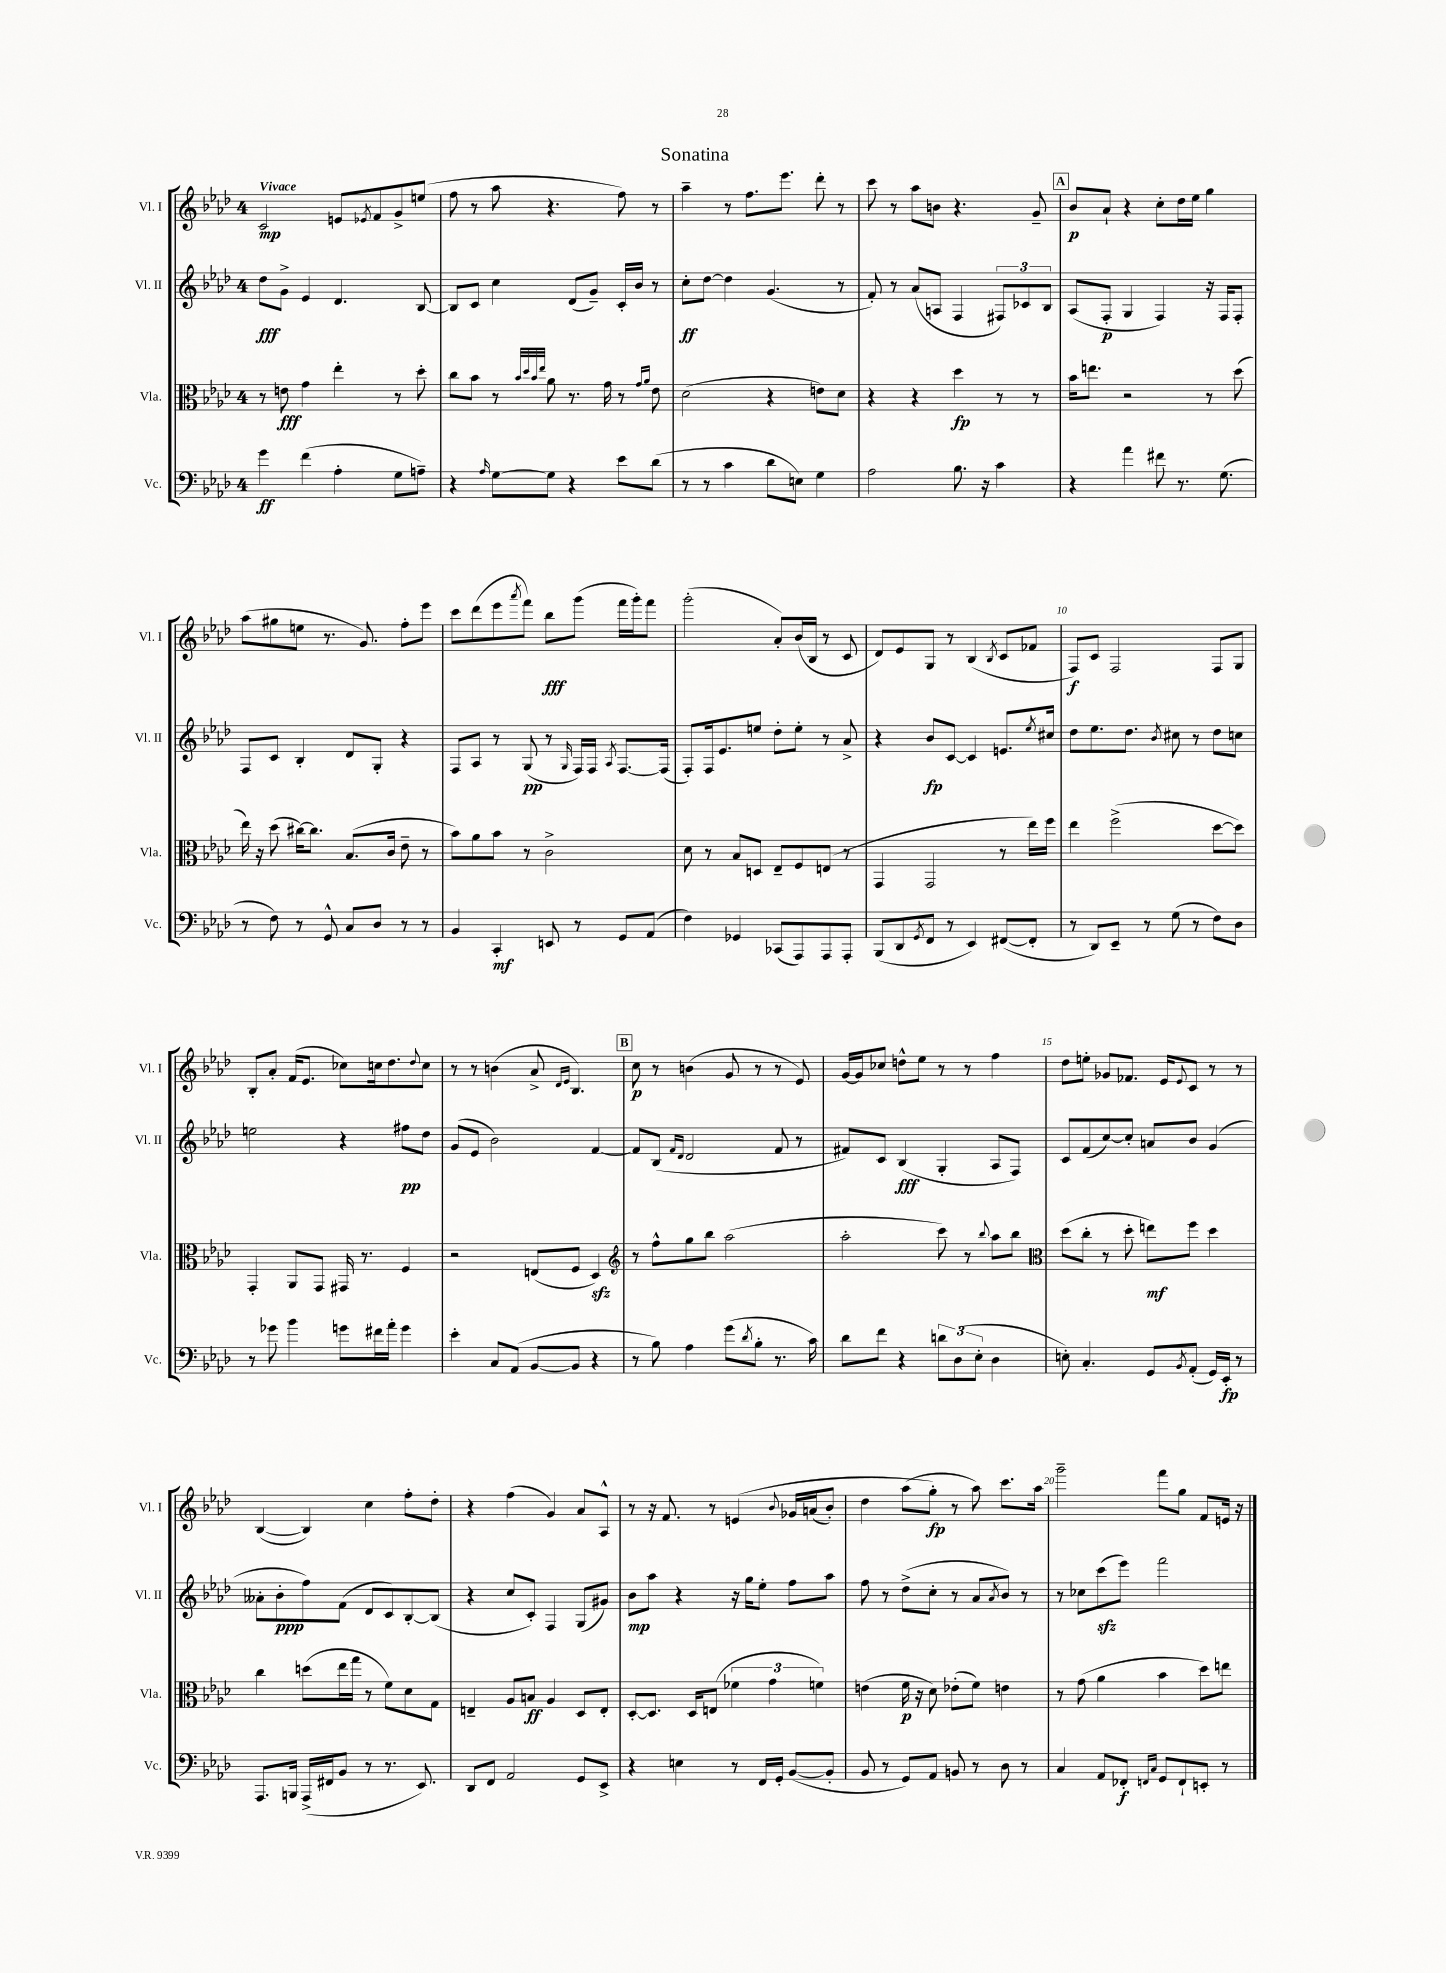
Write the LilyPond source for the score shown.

\header { title = "Sonatina" }
<<
\new StaffGroup <<
\new Staff = "s0" \with { instrumentName = "Vl. I" shortInstrumentName = "Vl. I" } {
    \clef treble \key aes \major \once \override Staff.TimeSignature.style = #'single-digit \time 4/4 \tempo "Vivace"
    c'2\mp e'8 \acciaccatura { ees'8 } f'8 g'8-> e''8( |
    f''8 r8 aes''8 r4. f''8) r8 |
    aes''4-- r8 f''8. ees'''8. des'''8-. r8 |
    c'''8 r8 aes''8 b'8 r4. g'8-- |
    \mark \markup { \box "A" } bes'8\p aes'8-! r4 c''8-. des''16 ees''16 g''4 |
    aes''8( gis''8 e''8 r8. g'8.) f''8-. ees'''8 |
    c'''8 des'''8( ees'''8 \acciaccatura { aes'''8 } f'''8) bes''8\fff g'''8( f'''16 g'''16-.) f'''8 |
    g'''2-.( aes'8-.) bes'16( bes16 r8 c'8 |
    des'8) ees'8 g8 r8 bes4( \acciaccatura { bes8 } c'8 fes'8 |
    f8\f) c'8 f2 f8 g8 |
    bes8-. aes'8-. f'16( ees'8. ces''8) c''16 des''8. \appoggiatura { des''8 } c''8 |
    r8 r8 b'4( aes'8-> \grace { des'16 ees'16 } bes4.) |
    \mark \markup { \box "B" } c''8\p r8 b'4( g'8 r8 r8 ees'8) |
    g'16~ g'16 ces''8 d''8-^ ees''8 r8 r8 f''4 |
    des''8 e''8-. ges'8 fes'8. ees'16 \appoggiatura { ees'8 } c'8 r8 r8 |
    bes4~( bes4) c''4 f''8-. des''8-. |
    r4 f''4( g'4) aes'8 aes8-^ |
    r8 r16 f'8. r8 e'4\( \appoggiatura { bes'8 } ges'16 a'16( bes'8-.) |
    des''4 aes''8( g''8-.\fp\) r8 aes''8) c'''8. aes''16 |
    g'''2-- f'''8 g''8 f'8 e'16 r16 \bar "|." |
}
\new Staff = "s1" \with { instrumentName = "Vl. II" shortInstrumentName = "Vl. II" } {
    \clef treble \key aes \major \once \override Staff.TimeSignature.style = #'single-digit \time 4/4
    des''8\fff g'8-> ees'4 des'4. bes8~ |
    bes8 c'8 c''4 des'8( g'8--) c'16-. bes'16 r8 |
    c''8-.\ff des''8~ des''4 g'4.( r8 |
    f'8-.) r8 aes'8( a8 f4 \tuplet 3/2 { fis8) ces'8 bes8 } |
    \mark \markup { \box "A" } aes8( f8-.\p g4 f4) r16 f16 f8-. |
    f8 c'8 bes4-. des'8 g8-. r4 |
    f8 aes8 r8 g8\pp( r8 \grace { g16 } f16) f16 \acciaccatura { aes8 } f8.~ f16( |
    f8-.) f16 ees'8. e''8 des''8-. e''8-. r8 aes'8-> |
    r4 bes'8\fp c'8~ c'4 e'8. \acciaccatura { ees''8 } cis''16 |
    des''8 ees''8. des''8. \acciaccatura { bes'8 } cis''8 r8 des''8 c''8 |
    e''2 r4 fis''8\pp des''8 |
    g'8( ees'8 bes'2) f'4~ |
    \mark \markup { \box "B" } f'8 bes8( \grace { f'16 des'16 } des'2 f'8 r8 |
    fis'8) c'8 bes4\fff( g4-. aes8 f8) |
    c'8 f'8( c''8~) c''8-. a'8 bes'8 g'4( |
    aeses'8-. bes'8-.\ppp f''8) f'8( des'8 c'8) bes8~-. bes8( |
    r4 c''8 c'8-.) f4 g8( gis'8) |
    bes'8\mp aes''8 r4 r16 g''16 ees''8-. f''8 aes''8 |
    f''8 r8 des''8->( c''8-. r8 aes'8 \acciaccatura { aes'8 } bes'8) r8 |
    r8 ces''8 c'''8\sfz( ees'''8) f'''2 \bar "|." |
}
\new Staff = "s2" \with { instrumentName = "Vla." shortInstrumentName = "Vla." } {
    \clef alto \key aes \major \once \override Staff.TimeSignature.style = #'single-digit \time 4/4
    r8 e'8\fff g'4 ees''4-. r8 des''8-. |
    c''8 bes'8 r8 \grace { bes'32 des''32 bes'32 ees''32 } aes'8 r8. g'16 r8 \grace { g'16 aes'16 } ees'8 |
    des'2( r4 e'8) des'8 |
    r4 r4 des''4\fp r8 r8 |
    \mark \markup { \box "A" } bes'16 e''8. r2 r8 des''8( |
    ees''16) r16 des''8( cis''16~) cis''8. bes8.( c'16 ees'8-- r8 |
    bes'8) aes'8 bes'8 r8 c'2-> |
    des'8 r8 bes8 d8 ees8-- f8 e8( r8 |
    g,4 g,2 r8 ees''16) f''16 |
    ees''4 f''2->( des''8~ des''8) |
    g,4-. aes,8 g,8 gis,16 r8. f4 |
    r2 e8( f8 des4\sfz) |
    \mark \markup { \box "B" } \clef treble r8 f''8-^ g''8 bes''8 aes''2( |
    aes''2-. c'''8) r8 \appoggiatura { bes''8 } aes''8 bes''8 |
    \clef alto des''8( c''8-. r8 des''8-. e''8\mf) f''8 des''4 |
    c''4 d''8( ees''16 g''16 r8 f'8) des'8 g8 |
    e4-- aes8 b8\ff aes4 des8 e8-. |
    des8~-. des8. des16 e8( \tuplet 3/2 { fes'4 g'4 f'4) } |
    e'4( f'16\p r16 des'8) ees'8-.( f'8) e'4 |
    r8 g'8( aes'4 bes'4 des''8) e''8 \bar "|." |
}
\new Staff = "s3" \with { instrumentName = "Vc." shortInstrumentName = "Vc." } {
    \clef bass \key aes \major \once \override Staff.TimeSignature.style = #'single-digit \time 4/4
    g'4\ff f'4( aes4-. g8 a8--) |
    r4 \grace { aes16 } g8~ g8 r4 ees'8 des'8( |
    r8 r8 c'4 des'8 e8) g4 |
    aes2 bes8. r16 c'4 |
    \mark \markup { \box "A" } r4 aes'4 fis'8 r8. g8.( |
    r8 f8) r8 g,8-^ c8 des8 r8 r8 |
    bes,4 c,4-.\mf e,8 r8 g,8 aes,8( |
    f4) ges,4 ces,8( aes,,8) aes,,8 aes,,8-. |
    bes,,8( des,8 \acciaccatura { g,8 } f,8 r8 ees,4) fis,8~( fis,8-. |
    r8 des,8) ees,8-- r8 g8( r8 f8) des8 |
    r8 ges'8 bes'4 g'8 fis'16 aes'16-. g'4 |
    ees'4-. c8 aes,8( bes,8~ bes,8 r4 |
    \mark \markup { \box "B" } r8 bes8) aes4 g'8( \acciaccatura { des'8 } bes8-. r8. c'16) |
    des'8 f'8 r4 \tuplet 3/2 { d'8 des8( ees8-. } des4 |
    e8-.) c4.-. g,8 \acciaccatura { bes,8 } aes,8-.( g,16) ees,16-.\fp r8 |
    aes,,8. b,,16 aes,,16->( fis,16 bes,8 r8 r8. ees,8.) |
    des,8 f,8 aes,2 g,8 ees,8-> |
    r4 e4 r8 f,16 g,16-. bes,8~( bes,8-. |
    bes,8 r8 g,8) aes,8 b,8 r8 des8 r8 |
    c4 aes,8 fes,8-.\f \grace { f,16 c16 } g,8 f,8-! e,8-. r8 \bar "|." |
}
>>
>>
\layout { \context { \Score \override BarNumber.break-visibility = ##(#f #t #t) barNumberVisibility = #(every-nth-bar-number-visible 5) } }
